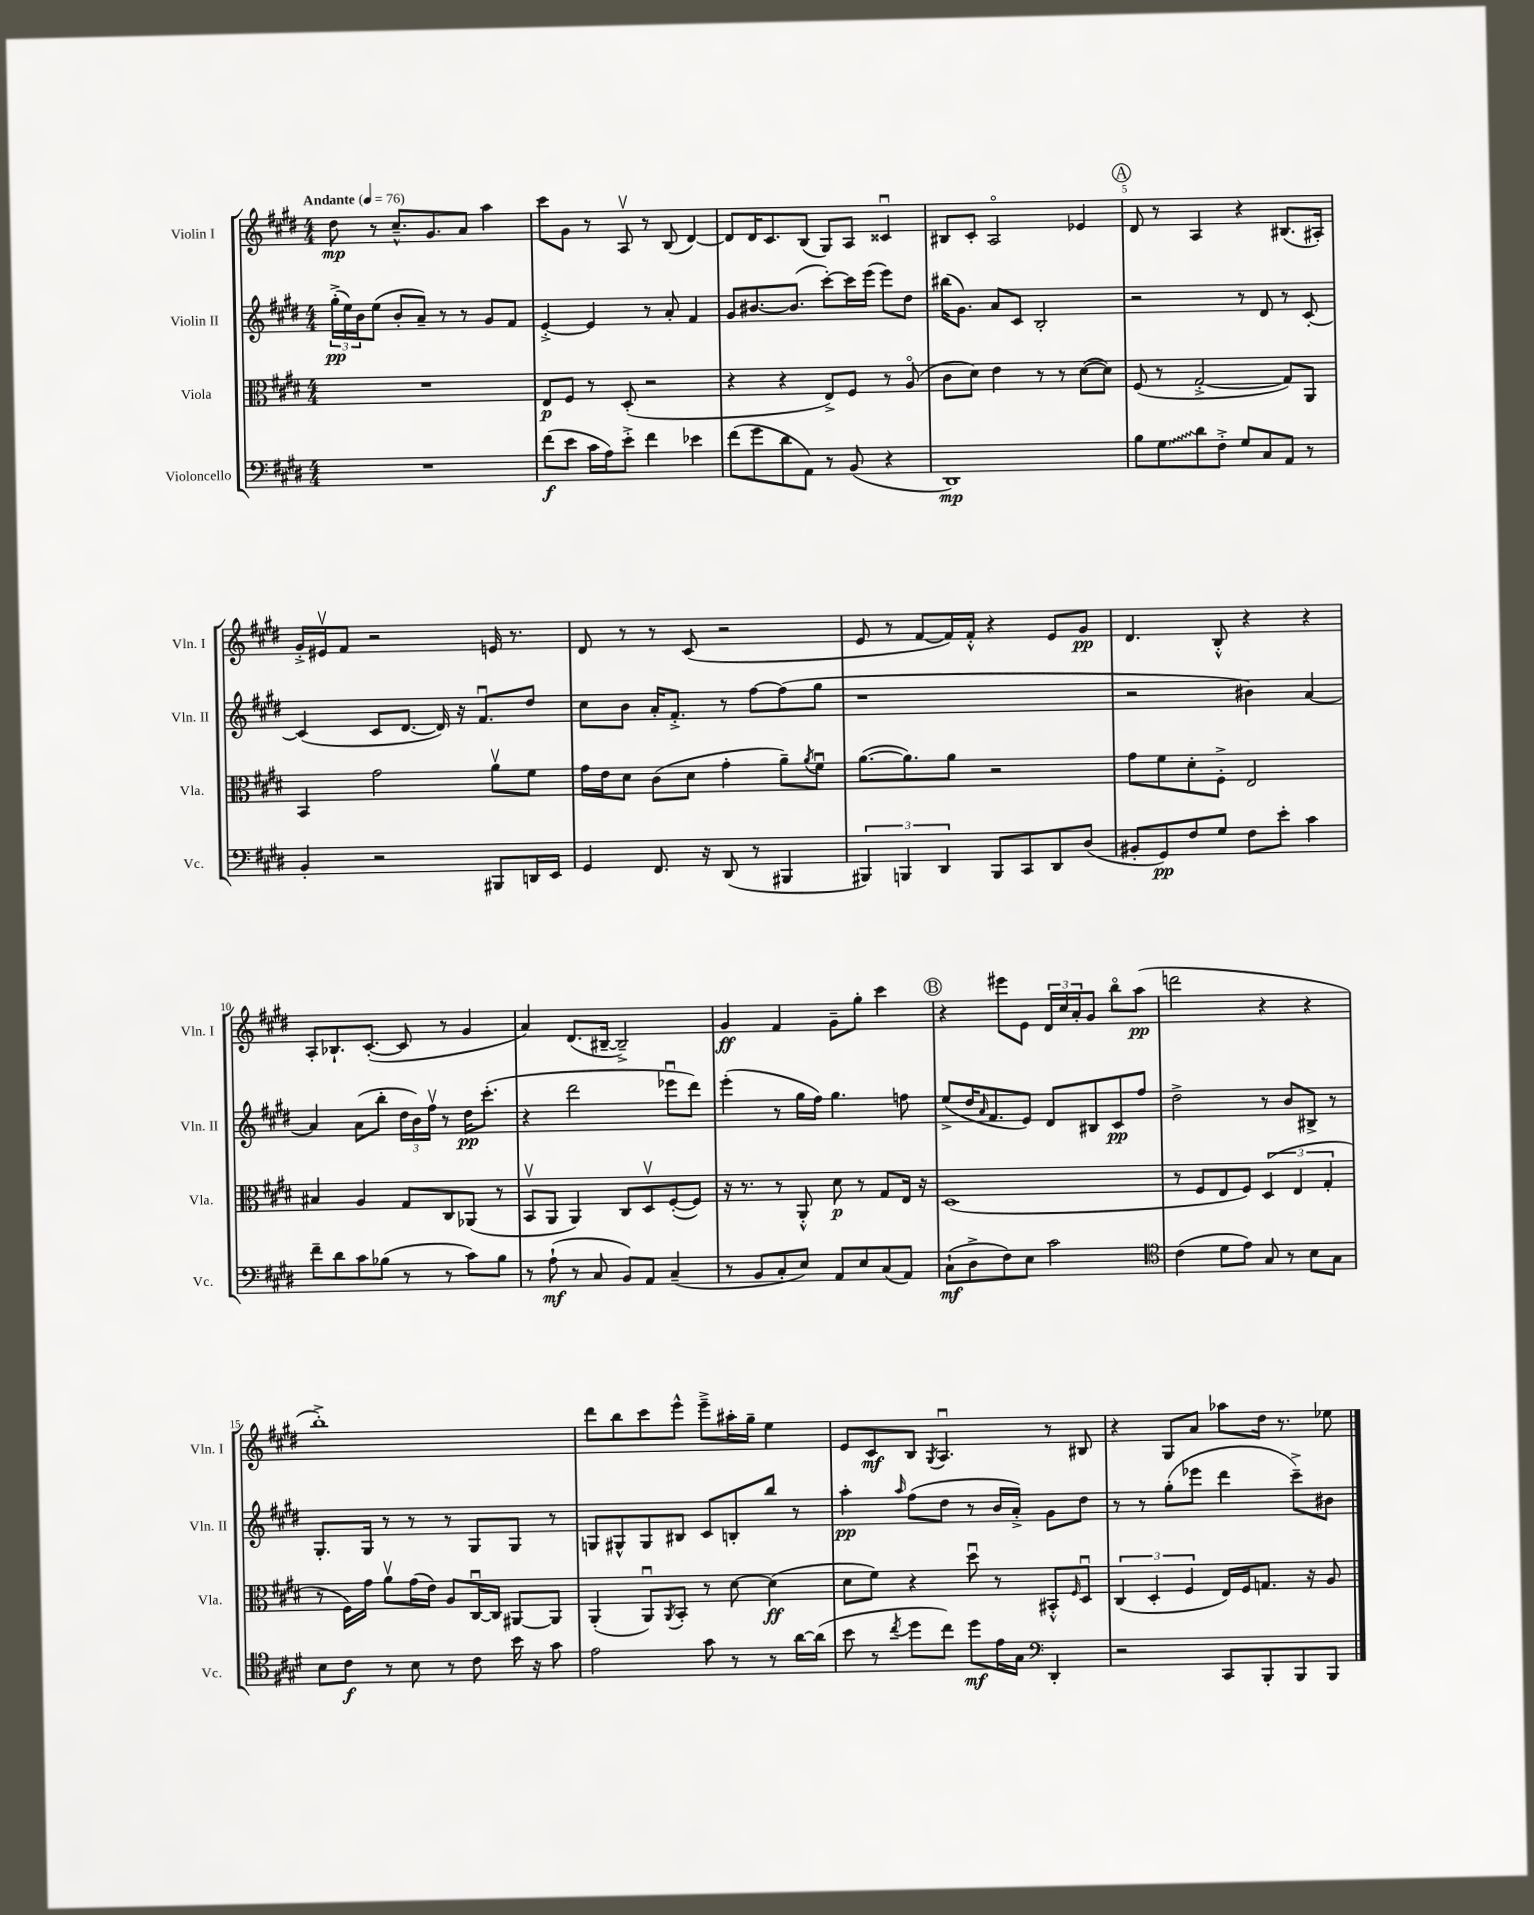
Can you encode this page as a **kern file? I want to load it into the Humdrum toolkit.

**kern	**kern	**kern	**kern
*staff4	*staff3	*staff2	*staff1
*clefF4	*clefC3	*clefG2	*clefG2
*k[f#c#g#d#]	*k[f#c#g#d#]	*k[f#c#g#d#]	*k[f#c#g#d#]
*M4/4	*M4/4	*M4/4	*M4/4
*MM76	*MM76	*MM76	*MM76
1r	1r	(24gg#'^	8dd#
.	.	24ee)	.
.	.	24b	.
.	.	(8ee	8r
.	.	8b'	8.cc#~^^
.	.	8a~)	.
.	.	.	8.g#
.	.	8r	.
.	.	8r	8a
.	.	8g#	4aa
.	.	8f#	.
=	=	=	=
(8f#	8E	[4e'^	8ccc#
8e	8F#	.	8g#
16c#	8r	4e]	8r
16A)	.	.	.
8e'^	(8D#'	.	8Av
4f#	2r	8r	8r
.	.	8a'	(8B
4e-	.	4f#	[4d#)
=	=	=	=
(8f#	4r	8g#	8d#]
8g#	.	[8.b#	16d#
.	.	.	8.c#
8d#	4r	.	.
.	.	(8.b#]	.
8AA)	.	.	(8B
8r	8E^)	[8ccc#')	8G#)
(8BB	8F#	16ccc#]	8A
.	.	(16eee	.
4r	8r	8eee)	4c##u
.	(8Ao	8dd#	.
=	=	=	=
1DD#)	8c#	(16bb#	8B#
.	.	8.g#)	.
.	8d#)	.	8c#'
.	4e	8a	2Ao
.	.	8c#	.
.	8r	2B'	.
.	8r	.	.
.	([8d#	.	4e-
.	8d#])	.	.
=	=	=	=
8B	(8F#	2r	8d#
8G#	8r	.	8r
8d#	[2G#'^	.	4A
8F#'^	.	.	.
8G#	.	8r	4r
8C#	.	8d#	.
8AA	8G#])	8r	(8.B#
8r	8AA	[8c#'	.
.	.	.	16A#')
=	=	=	=
4BB'	4BB	(4c#]	16g#'^
.	.	.	16e#v
.	.	.	8f#
2r	2g#	8c#	2r
.	.	[8.d#	.
.	.	16d#])	.
.	.	16r	.
.	.	8.f#u	.
8BBB#	8av	.	16e
.	.	.	8.r
16DD	8f#	8dd#	.
16EE	.	.	.
=	=	=	=
4GG#	16g#	8cc#	8d#
.	16e	.	.
.	8d#	8b	8r
8.FF#	(8c#	16a'	8r
.	.	8.f#'^	.
.	8d#	.	(8c#
16r	.	.	.
(8DD#	4g#'	8r	2r
8r	.	[8ff#	.
4BBB#	8a~)	(8ff#]	.
.	8qa	.	.
.	8f#u	8gg#	.
=	=	=	=
6BBB#)	([8.a	1r	8e
.	.	.	8r
6BBB	.	.	.
.	8.a])	.	.
.	.	.	[8f#
6DD#	.	.	.
.	8a	.	16f#])
.	.	.	16f#'^^
8BBB	2r	.	4r
8CC#	.	.	.
8DD#	.	.	8e
(8D#	.	.	8g#
=	=	=	=
8BB#'	8g#	2r	4.d#
8GG#)	8f#	.	.
8F#	8d#'	.	.
8G#	8F#'^	.	8B'^^
8F#	2E	4b#)	4r
8e'	.	.	.
4c#	.	[4a	4r
=	=	=	=
8f#~	4B#	4a]	8A'
8d#	.	.	8.B-`
8c#	4A	(8a	.
.	.	.	([8.c#'
(8B-	.	8bb'	.
8r	8G#	24dd#	8c#]
.	.	24b)	.
.	.	24ff#v	.
8r	8C#	8r	8r
8c#)	(8AA-	16dd#	4g#
.	.	(8.ccc#'	.
8B-	8r	.	.
=	=	=	=
8r	8BBv	4r	4a)
(8A`	8AA	.	.
8r	4AA)	2ddd#	(8.d#
8C#	.	.	.
.	.	.	[16B#~
8BB)	8C#	.	2B#~^])
8AA	8D#v	.	.
(4C#~	([8F#'	8eee-u	.
.	8F#])	8ddd#)	.
=	=	=	=
8r	16r	(4eee'	4g#
.	8.r	.	.
8BB	.	.	.
8C#'	8r	8r	4f#
8E)	8AA'^^	16gg#	.
.	.	16ff#)	.
8AA	8d#	4.gg#	8g#~
8E	8r	.	8gg#'
(8C#	8G#	.	4ccc#
8AA)	16E	8ff	.
.	16r	.	.
=	=	=	=
(8C#`	(1D#	(8ee^	4r
8D#^	.	16dd#	.
.	.	16qqa	.
.	.	8.f#	.
8F#)	.	.	8eee#
8E	.	8e)	8e
2c#	.	8d#	24d#
.	.	.	24cc#
.	.	.	24a'
.	.	8B#	8g#
.	.	8c#	8bbo
.	.	8ff#	(8aa
=	=	=	=
*clefC4	*	*	*
(4c#	8r	2dd#^	2ddd
.	8F#	.	.
8d#	8E	.	.
8e)	8F#)	.	.
8G#	(6D#	8r	4r
8r	.	8b	.
.	6E	.	.
8B	.	8B#^	4r
.	6G#'	.	.
8G#	.	8r	.
=	=	=	=
8B	8r	8.G#'	1bb'^)
8c#	16F#)	.	.
.	16g#	16G#	.
8r	8av	8r	.
8B	(16g#	8r	.
.	16e)	.	.
8r	8A	8r	.
8c#	[16C#u	8G#	.
.	16C#]	.	.
16b	[8AA#	8G#	.
16r	.	.	.
8g#	8AA#]	8r	.
=	=	=	=
2e	(4AA'	8G	8ddd#
.	.	8G#^^	8bb
.	8AAu)	8G#	8ccc#
.	8qAA	.	.
.	8BB'	8B#	8eee^^
8g#	8r	8c#	8eee~^
8r	[8d#	8B'	16aa#'
.	.	.	16gg#~
8r	(4d#]	8bb	4ee
[16a	.	8r	.
(16a]	.	.	.
=	=	=	=
8b	8d#	4aa'	8e
8r	8f#)	.	8c#
8qcc#	.	16qqaa	.
8dd#	4r	(8ff#	8B
.	.	.	8qG#
8cc#)	.	8dd#	4.Au
8dd#	8dd#u	8r	.
16e	8r	16b	.
16G#	.	16a'^)	.
*clefF4	*	*	*
4DD#'	8BB#'^^	8g#	8r
.	16qqF#	.	.
.	8D#u	8dd#	8B#
=	=	=	=
2r	(6C#	8r	4r
.	.	8r	.
.	6D#'	.	.
.	.	(8gg#'	8G#
.	6F#	.	.
.	.	8eee-	8a
8CC#	16E)	4ddd#	8aa-
.	16F#	.	.
8BBB'	8.G	.	16dd#
.	.	.	8.r
8BBB	.	8ccc#~^)	.
.	16r	.	.
8BBB	8A	8b#	8ee-
==	==	==	==
*-	*-	*-	*-
